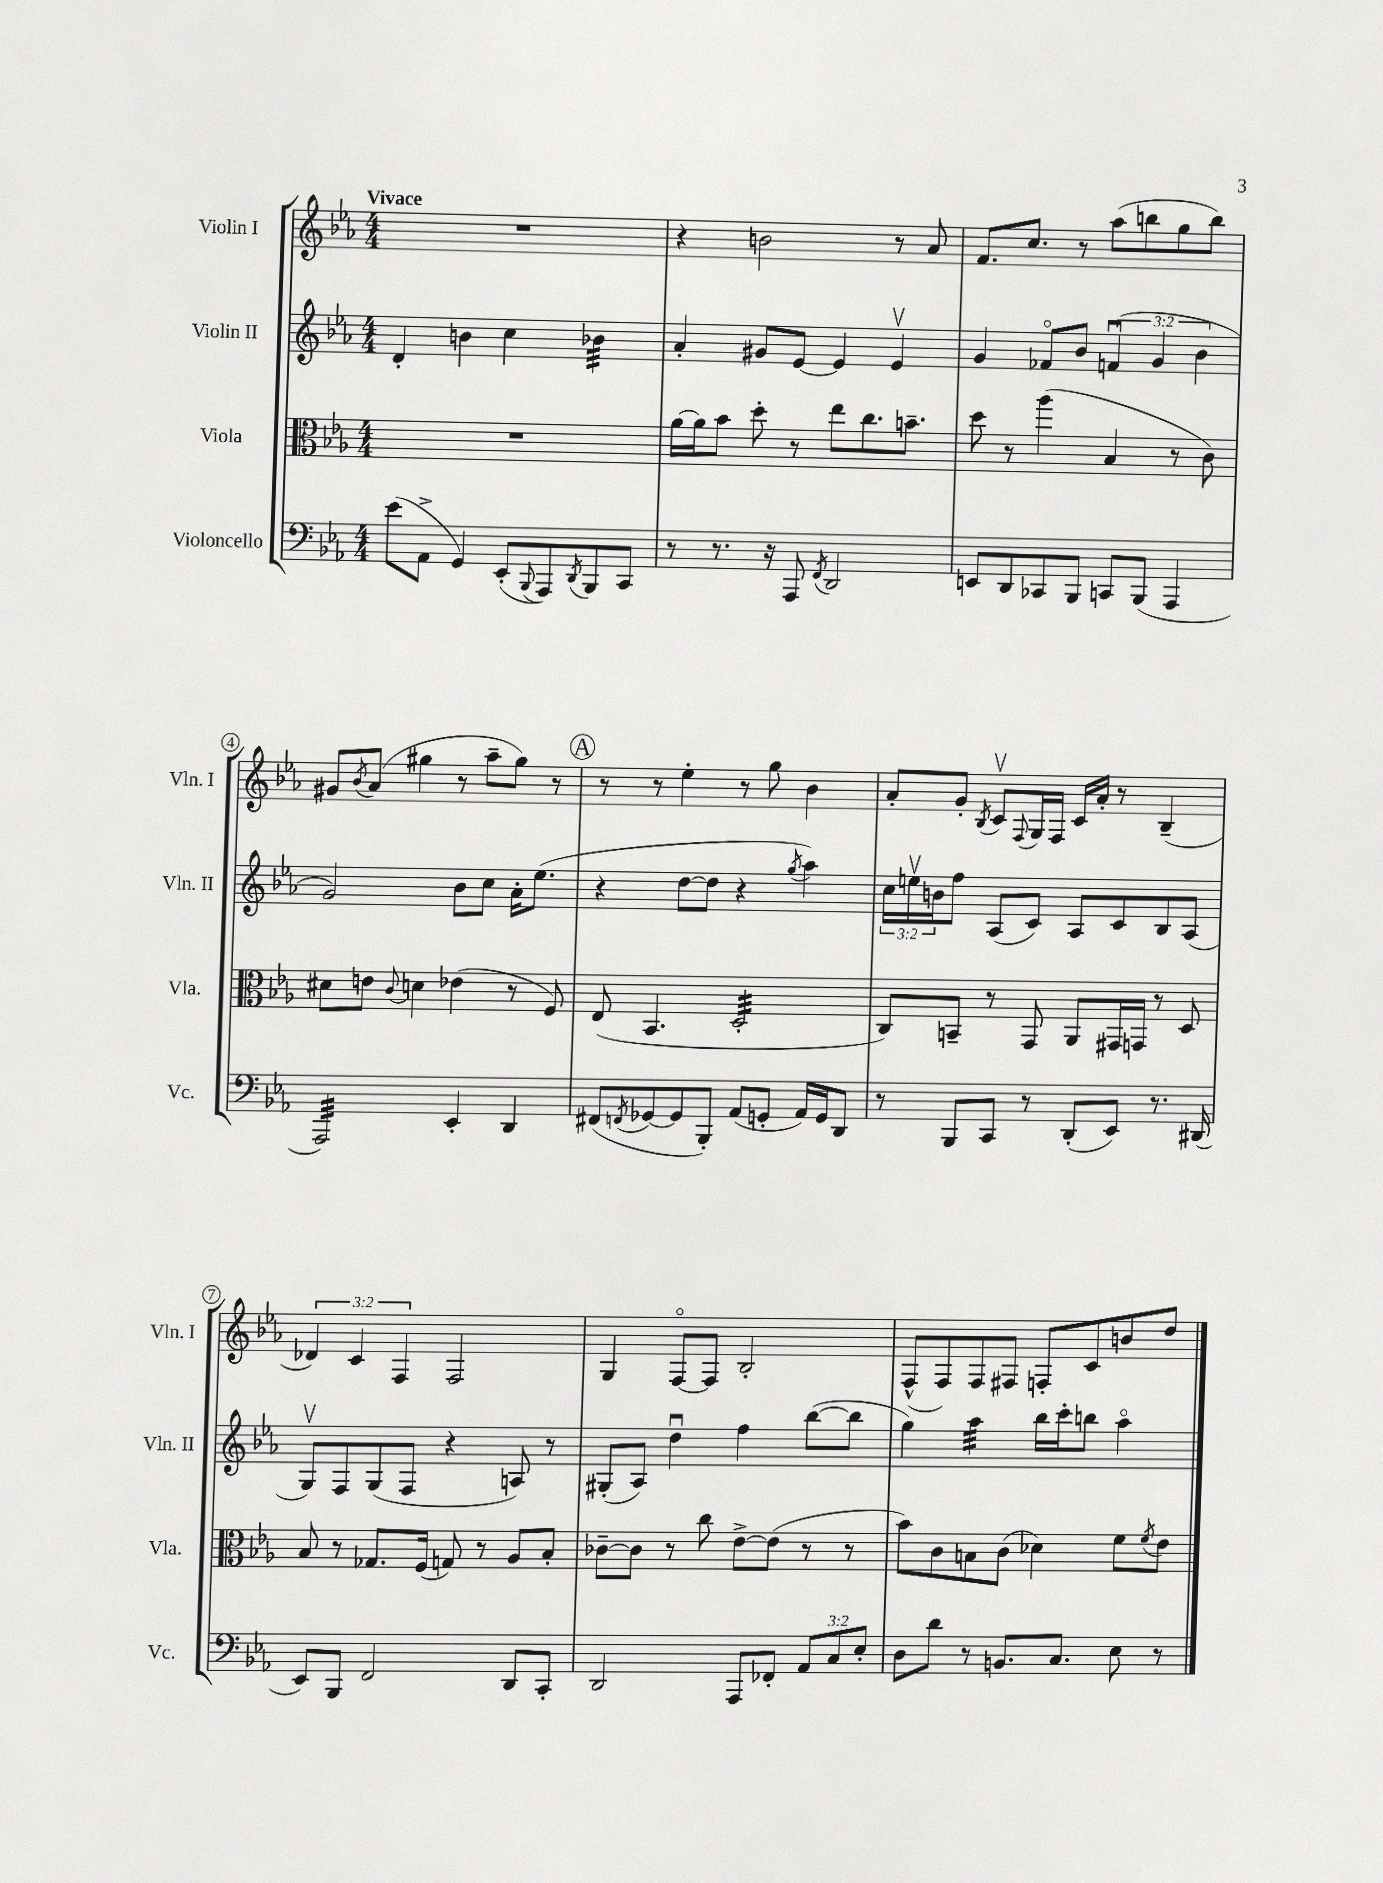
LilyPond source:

<<
\new StaffGroup <<
\new Staff = "s0" \with { instrumentName = "Violin I" shortInstrumentName = "Vln. I" } {
    \clef treble \key ees \major \numericTimeSignature \time 4/4 \override Staff.TupletNumber.text = #tuplet-number::calc-fraction-text \tempo "Vivace"
    R1 |
    r4 b'2 r8 aes'8 |
    f'8. c''8. r8 aes''8( b''8 g''8 b''8) |
    gis'8 \acciaccatura { bes'8 } aes'8( gis''4 r8 aes''8-- gis''8) r8 |
    \mark \markup { \circle "A" } r8 r8 ees''4-. r8 g''8 bes'4 |
    aes'8-. g'8-. \acciaccatura { bes8 } c'8\upbow \appoggiatura { f8 } g16 f16 c'16 aes'16-. r8 bes4--( |
    \tuplet 3/2 { des'4) c'4 f4 } f2 |
    g4 f8~\flageolet f8 bes2-. |
    f8-^( f8) f8 fis8 f8-. c'8 b'8 d''8 \bar "|." |
}
\new Staff = "s1" \with { instrumentName = "Violin II" shortInstrumentName = "Vln. II" } {
    \clef treble \key ees \major \numericTimeSignature \time 4/4 \override Staff.TupletNumber.text = #tuplet-number::calc-fraction-text
    d'4-. b'4 c''4 bes'4:32 |
    aes'4-. gis'8 ees'8~ ees'4 ees'4\upbow |
    g'4 fes'8\flageolet bes'8 \tuplet 3/2 { f'4\downbow( g'4 bes'4 } |
    g'2) bes'8 c''8 aes'16-. ees''8.( |
    \mark \markup { \circle "A" } r4 d''8~ d''8 r4 \acciaccatura { g''8 } aes''4) |
    \tuplet 3/2 { c''16 e''16\upbow b'16 } f''8 aes8( c'8) aes8 c'8 bes8 aes8( |
    g8\upbow) f8 g8( f8 r4 a8) r8 |
    gis8-.( aes8) d''4\downbow f''4 bes''8~( bes''8 |
    g''4) aes''4:32 bes''16 c'''16-. b''8 aes''4\flageolet \bar "|." |
}
\new Staff = "s2" \with { instrumentName = "Viola" shortInstrumentName = "Vla." } {
    \clef alto \key ees \major \numericTimeSignature \time 4/4
    R1 |
    aes'16~ aes'16 bes'8 d''8-. r8 ees''8 c''8. b'8.-- |
    d''8 r8 aes''4( bes4 r8 c'8) |
    dis'8 e'8 \appoggiatura { c'8 } d'4 ees'4( r8 f8) |
    \mark \markup { \circle "A" } ees8( bes,4. d2:32-. |
    c8) b,8-- r8 g,8 aes,8 gis,16 g,16 r8 d8 |
    bes8 r8 ges8. f16( g8) r8 aes8 bes8-. |
    ces'8~-- ces'8 r8 c''8 ees'8~-> ees'8( r8 r8 |
    bes'8) c'8 b8 c'8( des'4) f'8 \acciaccatura { f'8 } ees'8 \bar "|." |
}
\new Staff = "s3" \with { instrumentName = "Violoncello" shortInstrumentName = "Vc." } {
    \clef bass \key ees \major \numericTimeSignature \time 4/4 \override Staff.TupletNumber.text = #tuplet-number::calc-fraction-text
    ees'8( aes,8-> g,4) ees,8-.( \appoggiatura { bes,,8 } aes,,8) \acciaccatura { d,8 } bes,,8 c,8 |
    r8 r8. r16 aes,,8 \acciaccatura { f,8 } d,2 |
    e,8 d,8 ces,8 bes,,8 c,8 bes,,8( aes,,4 |
    aes,,2:32) ees,4-. d,4 |
    \mark \markup { \circle "A" } fis,8( \acciaccatura { f,8 } ges,8~ ges,8 bes,,8-.) aes,8( g,8-. aes,16) g,16 d,8 |
    r8 bes,,8 c,8 r8 d,8-.( ees,8) r8. dis,16( |
    ees,8) bes,,8 f,2 d,8 c,8-. |
    d,2 aes,,8 fes,8-. \tuplet 3/2 { aes,8 c8 ees8-. } |
    d8 d'8 r8 b,8. c8. ees8 r8 \bar "|." |
}
>>
>>
\layout { \context { \Score \override BarNumber.stencil = #(make-stencil-circler 0.1 0.3 ly:text-interface::print) } }
